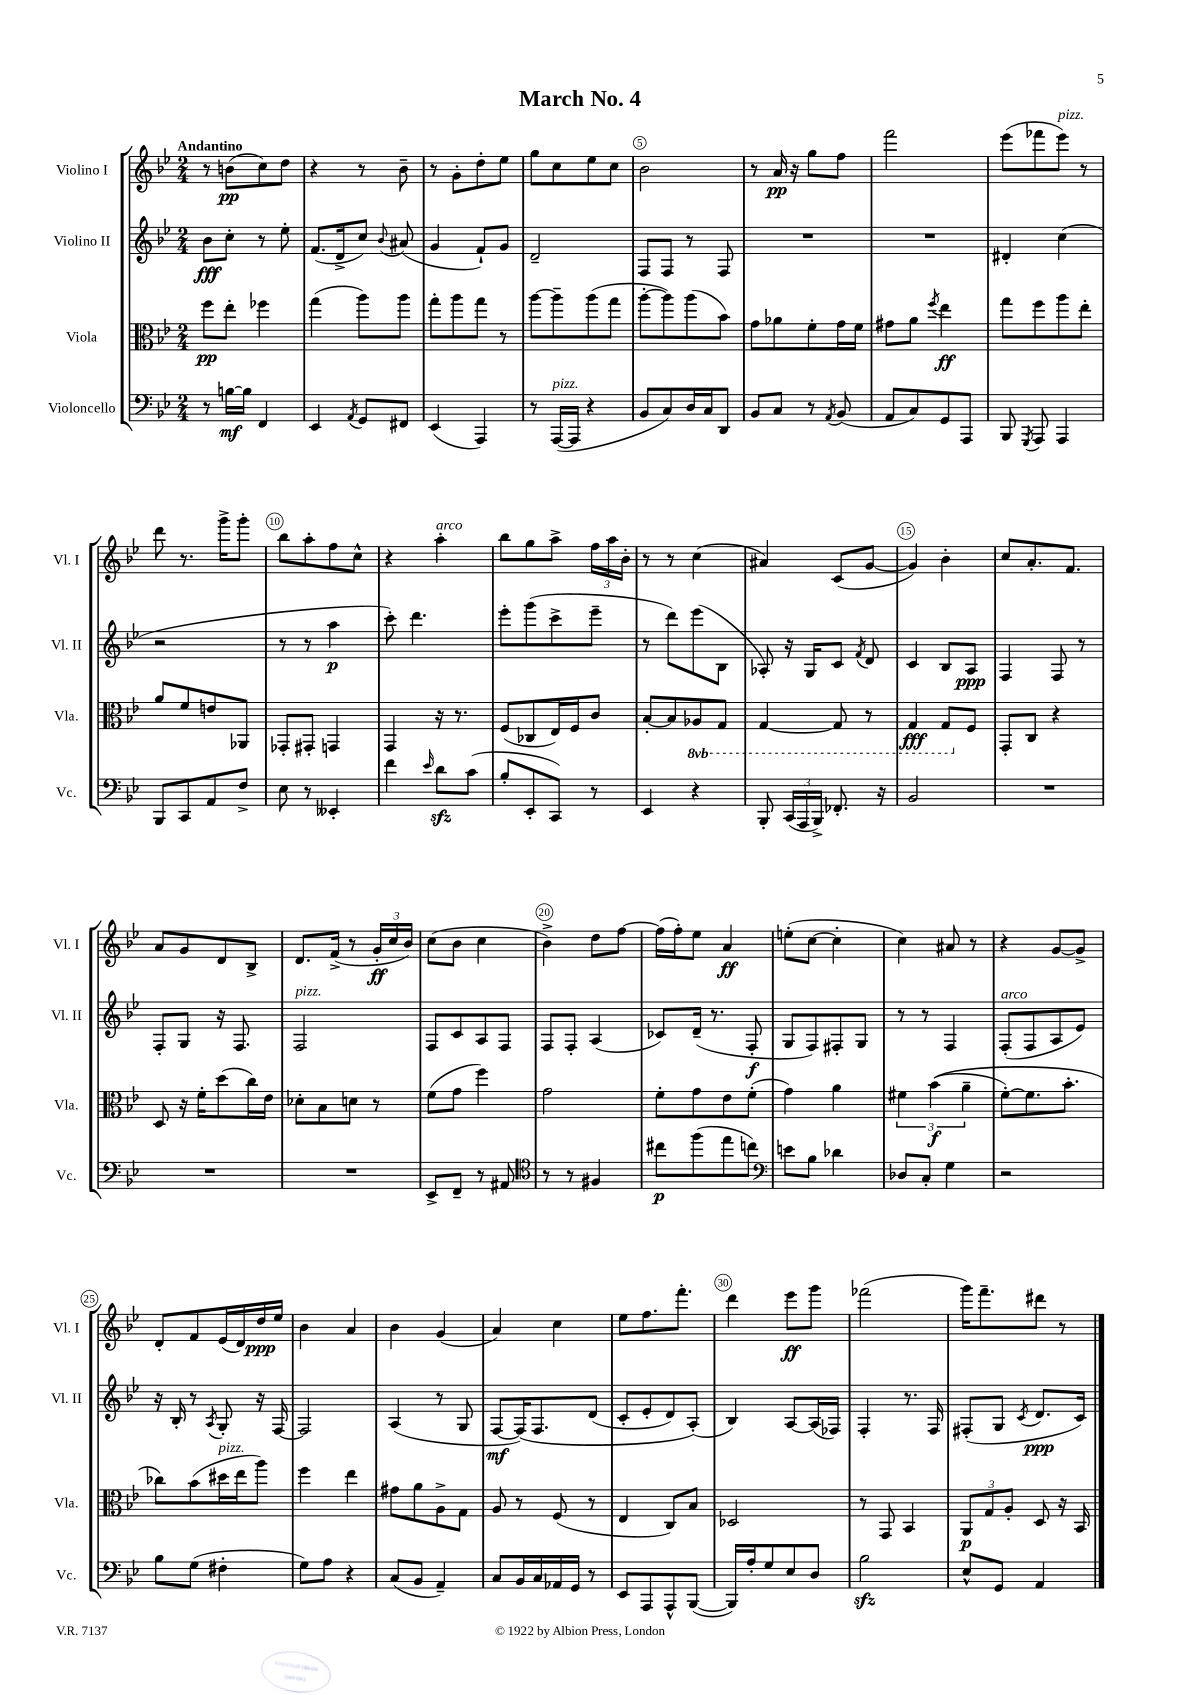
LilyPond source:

\header { title = "March No. 4" }
<<
\new StaffGroup <<
\new Staff = "s0" \with { instrumentName = "Violino I" shortInstrumentName = "Vl. I" } {
    \clef treble \key bes \major \numericTimeSignature \time 2/4 \tempo "Andantino"
    \autoBeamOff r8 b'8[\pp( c''8) d''8] |
    r4 r8 bes'8-- |
    r8 g'8[-. d''8-. ees''8] |
    g''8[ c''8 ees''8 c''8] |
    bes'2 |
    r8 a'16\pp r16 g''8[ f''8] |
    f'''2 |
    ees'''8[( fes'''8 ees'''8]^\markup { \italic "pizz." }) r8 |
    d'''8 r8. g'''16[-> g'''8]-. |
    bes''8[ a''8-. f''8 c''8]-^ |
    r4 a''4-.^\markup { \italic "arco" } |
    bes''8[ g''8 a''8]-> \tuplet 3/2 { f''16[ a''16 bes'16]-. } |
    r8 r8 c''4( |
    ais'4) c'8[( g'8]~ |
    g'4) bes'4-. |
    c''8[ a'8.-. f'8.] |
    a'8[ g'8 d'8 bes8]-> |
    d'8.[ f'16]->( r8 \tuplet 3/2 { g'16[-.\ff c''16 bes'16]) } |
    c''8[( bes'8] c''4 |
    bes'4->) d''8[ f''8]~ |
    f''16[( f''16-.) ees''8] a'4\ff |
    e''8[-.( c''8]~ c''4-. |
    c''4) ais'8 r8 |
    r4 g'8[~ g'8]-> |
    d'8[-. f'8 ees'16( d'16) d''16\ppp ees''16] |
    bes'4 a'4 |
    bes'4 g'4( |
    a'4) c''4 |
    ees''8[ f''8. f'''8.]-. |
    d'''4 ees'''8[\ff g'''8] |
    fes'''2( |
    g'''16[) f'''8.-- dis'''8] r8 \bar "|." |
}
\new Staff = "s1" \with { instrumentName = "Violino II" shortInstrumentName = "Vl. II" } {
    \clef treble \key bes \major \numericTimeSignature \time 2/4
    \autoBeamOff bes'8[\fff c''8]-. r8 ees''8-. |
    f'8.[( d'16-> c''8]) \appoggiatura { bes'8 } ais'8( |
    g'4 f'8[-!) g'8] |
    d'2-- |
    f8[ f8] r8 f8 |
    R2 |
    R2 |
    dis'4-. c''4( |
    r2 |
    r8 r8 a''4\p |
    c'''8-.) d'''4. |
    ees'''8[-. g'''8( c'''8-> ees'''8]-- |
    r8 d'''8[) ees'''8( bes8] |
    aes8-.) r16 g16[ c'8] \acciaccatura { f'8 } d'8 |
    c'4 bes8[ a8]\ppp |
    f4 f8 r8 |
    f8[-. g8] r16 f8. |
    f2^\markup { \italic "pizz." } |
    f8[ c'8 a8 f8] |
    f8[ f8]-. a4( |
    ces'8[) d'16]--( r8. f8-.\f |
    g8[ f8) fis8-. g8] |
    r8 r8 f4 |
    f8[-.^\markup { \italic "arco" }( f8 a8 ees'8]) |
    r16 bes16-. r8 \acciaccatura { a8 } g8-. r16 f16~ |
    f2 |
    a4( r8 g8 |
    f8[~\mf f16)\( f8. d'8]( |
    c'8[-. ees'8-. d'8) a8]-.(\) |
    bes4) a8[~ a16( fes16]) |
    f4-. r8. f16 |
    fis8[-.( g8] \acciaccatura { c'8 } d'8.[\ppp c'16]) \bar "|." |
}
\new Staff = "s2" \with { instrumentName = "Viola" shortInstrumentName = "Vla." } {
    \clef alto \key bes \major \numericTimeSignature \time 2/4 \set Staff.ottavationMarkups = #ottavation-simple-ordinals
    \autoBeamOff f''8[\pp ees''8]-. fes''4 |
    g''4( a''8[) a''8] |
    g''8[-. a''8 g''8] r8 |
    a''8[~ a''8-- a''8( g''8] |
    a''8[~-. a''8) a''8( bes'8]) |
    g'8[ aes'8 f'8-. g'16 f'16] |
    gis'8[ a'8] \acciaccatura { f''8 } ees''4\ff |
    g''8[ f''8 a''8 ees''8]-. |
    a'8[ f'8 e'8 aes,8] |
    ges,8[-. gis,8]-. g,4 |
    g,4 r16 r8. |
    f8[( ces8 ees16) f16 c'8] |
    bes8[~-. bes8 \ottava #-1 aes,8 g,8] |
    g,4~ g,8 r8 |
    g,4\fff g,8[ \ottava #0 f8] |
    g,8[-. c8] r4 |
    d8 r16 f'16[-. d''8( c''16) ees'16] |
    des'8[-. bes8 d'8] r8 |
    f'8[( g'8] f''4) |
    g'2 |
    f'8[-. g'8 ees'8 f'8]-.( |
    g'4) a'4 |
    \tuplet 3/2 { fis'4 bes'4\f(\( a'4-- } |
    f'8[~-.) f'8. bes'8.]-. |
    ces''8[\) bes'8( dis''16^\markup { \italic "pizz." } ees''16 a''8]) |
    f''4 ees''4 |
    gis'8[ a'8 a8-> g8] |
    a8 r8 f8( r8 |
    ees4 c8[) bes8] |
    des2 |
    r8 g,8 bes,4 |
    \tuplet 3/2 { a,8[\p g8 a8]-. } d8 r16 bes,16 \bar "|." |
}
\new Staff = "s3" \with { instrumentName = "Violoncello" shortInstrumentName = "Vc." } {
    \clef bass \key bes \major \numericTimeSignature \time 2/4
    \autoBeamOff r8 b16[~\mf b16] f,4 |
    ees,4 \acciaccatura { a,8 } g,8[ fis,8] |
    ees,4( a,,4) |
    r8 a,,16[~^\markup { \italic "pizz." }( a,,16] r4 |
    bes,8[ c8) d16 c16 d,8] |
    bes,8[ c8] r8 \acciaccatura { a,8 } bes,8( |
    a,8[ c8) g,8 a,,8] |
    bes,,8 \acciaccatura { g,,8 } a,,8 a,,4 |
    bes,,8[ c,8 a,8 f8]-> |
    ees8 r8 eeses,4-. |
    f'4 \grace { ees'16 } d'8[\sfz c'8]( |
    bes8[-. ees,8-. c,8]) r8 |
    ees,4 r4 |
    bes,,8-. \tuplet 3/2 { c,16[( a,,16 bes,,16]->) } fes,8.-. r16 |
    bes,2 |
    R2 |
    R2 |
    R2 |
    ees,8[-> f,8]-- r8 ais,8 |
    \clef tenor r8 r8 fis4 |
    cis''8[\p f''8( ees''8 c''8]) |
    \clef bass e'8[ bes8] des'4 |
    des8[ c8]-. g4 |
    r2 |
    bes8[ g8]( fis4-. |
    g8[) a8] r4 |
    c8[( bes,8] a,4--) |
    c8[ bes,16 c16 aes,16 g,16] r8 |
    ees,8[ a,,8 a,,8-^ bes,,8]~( |
    bes,,16[) a16-. g8 ees8 d8] |
    bes2\sfz |
    ees8[-^ g,8] a,4 \bar "|." |
}
>>
>>
\layout { \context { \Score \override BarNumber.break-visibility = ##(#f #t #t) barNumberVisibility = #(every-nth-bar-number-visible 5) \override BarNumber.stencil = #(make-stencil-circler 0.1 0.3 ly:text-interface::print) } }
